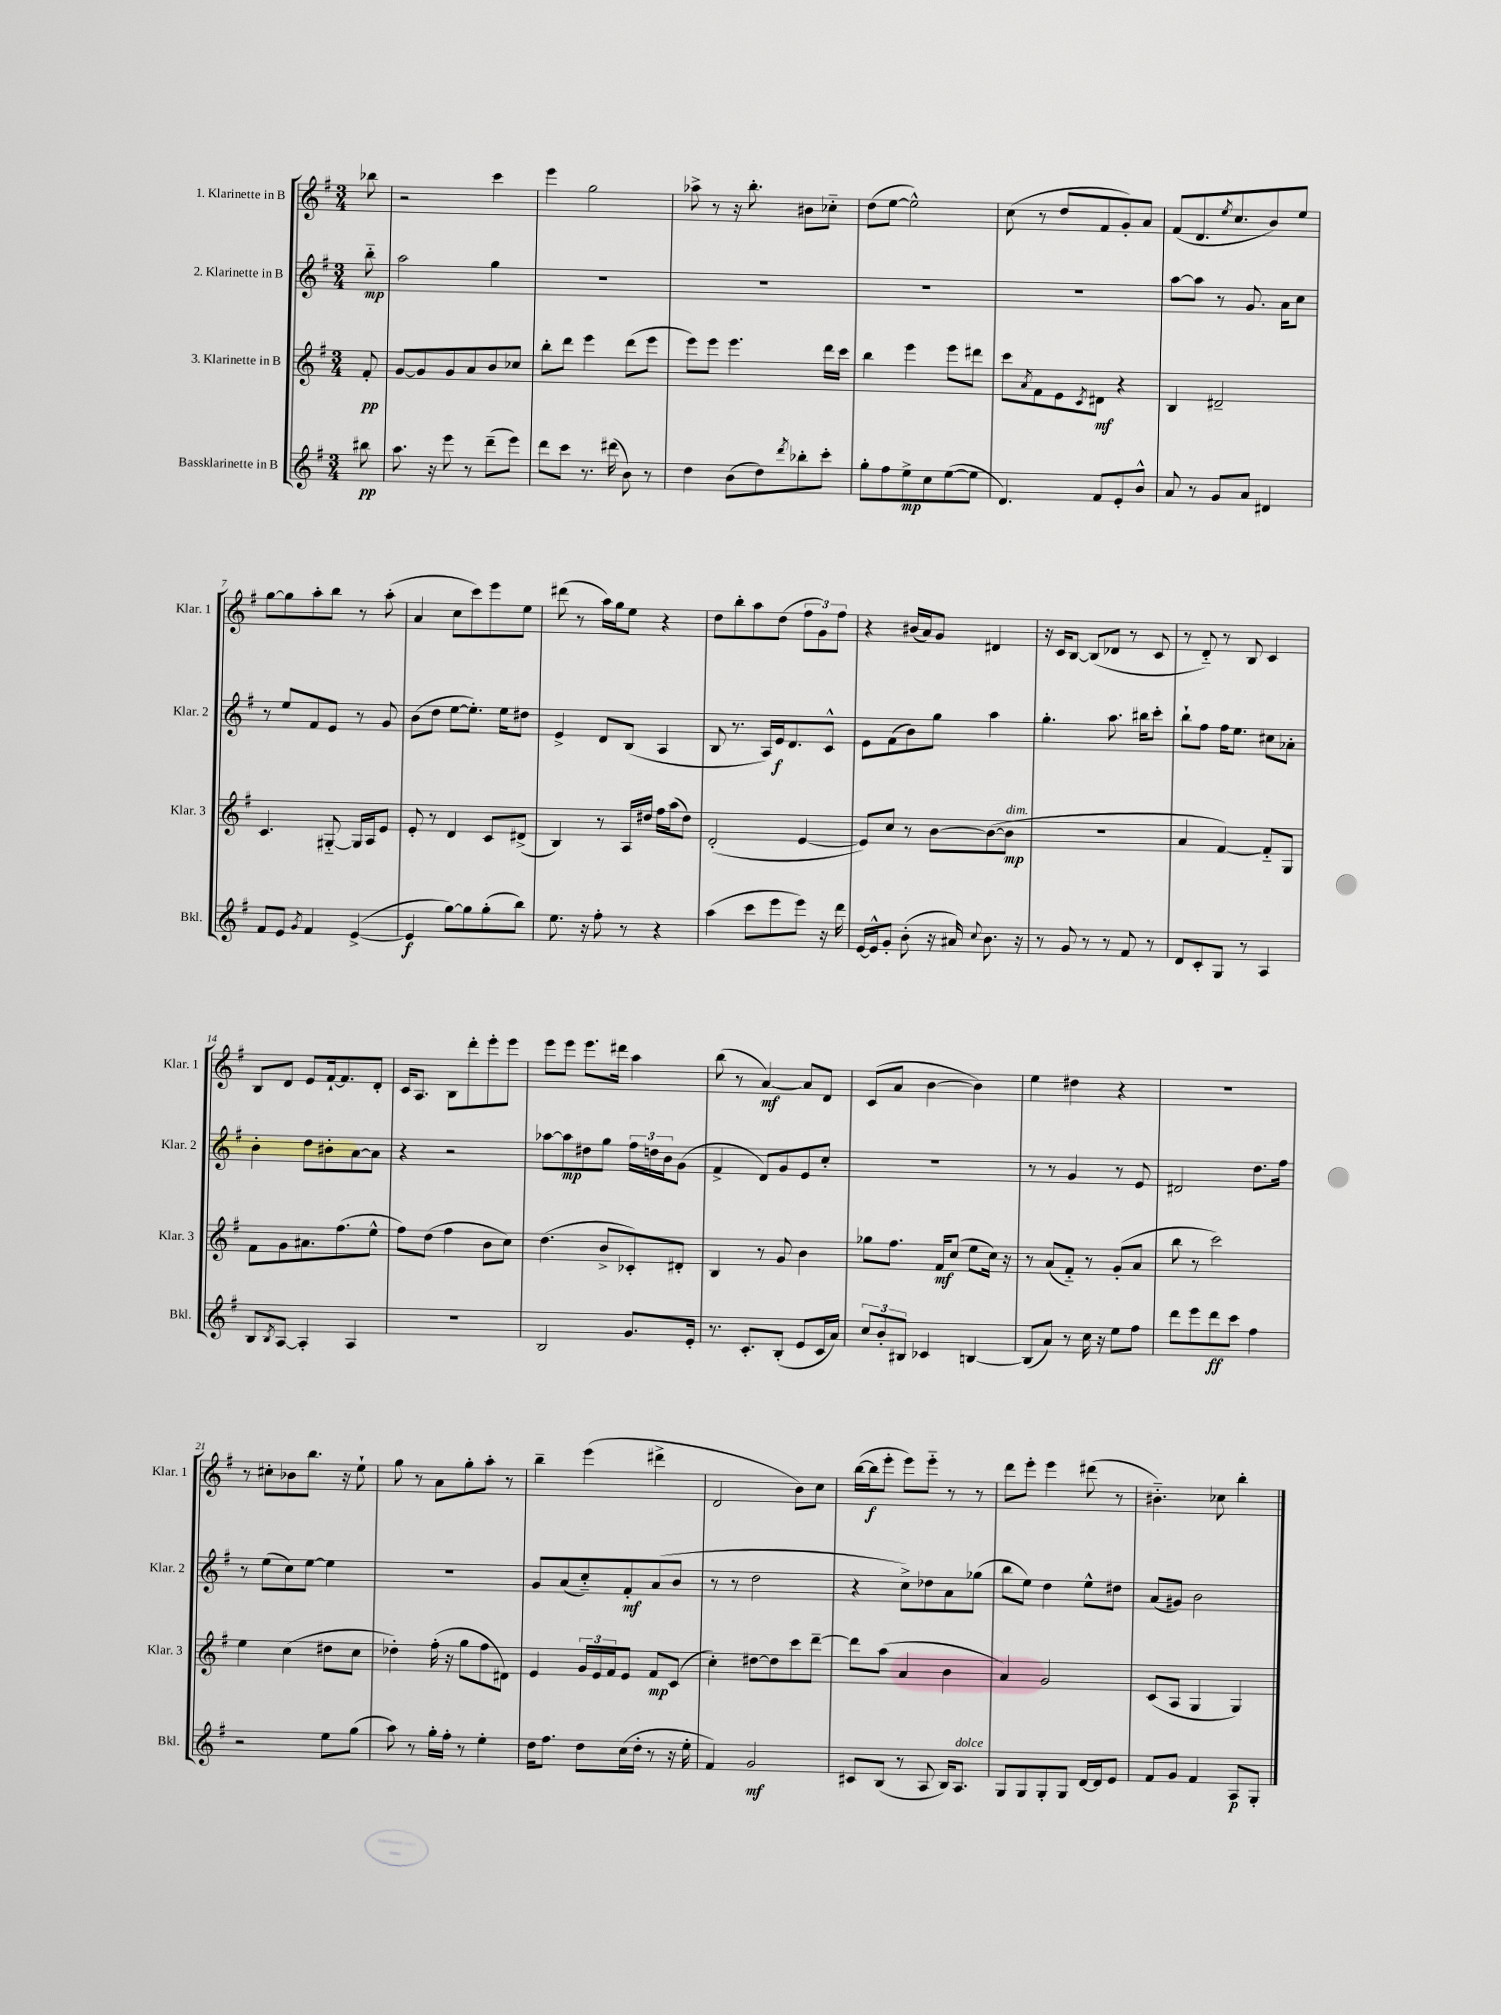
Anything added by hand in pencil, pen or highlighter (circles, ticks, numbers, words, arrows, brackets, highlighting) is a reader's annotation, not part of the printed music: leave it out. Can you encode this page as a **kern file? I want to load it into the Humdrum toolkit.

**kern	**kern	**kern	**kern
*staff4	*staff3	*staff2	*staff1
*clefG2	*clefG2	*clefG2	*clefG2
*k[f#]	*k[f#]	*k[f#]	*k[f#]
*M3/4	*M3/4	*M3/4	*M3/4
8bb#\	8f#'/	8bb'~\	8bb-\
=	=	=	=
8.aa\	[8g/L	2aa\	2r
.	8g/]	.	.
16r	.	.	.
8eee\	8g/	.	.
8r	8a/	.	.
(8ddd~\L	8b/	4gg\	4ccc\
8eee\J)	8cc-/J	.	.
=	=	=	=
8ddd\L	8bb'\L	2.r	4eee\
8ccc\J	8ddd\J	.	.
8.r	4eee\	.	2gg\
(16ddd#\	.	.	.
8b\)	(8ddd\L	.	.
8r	8eee\J	.	.
=	=	=	=
4dd\	8eee\L)	2.r	8aa-^\
.	8eee\J	.	8r
(8b\L	4.eee\	.	16r
.	.	.	8.bb'\
8dd\)	.	.	.
8qddd/	.	.	.
8bb-'\	.	.	8b#\L
8ccc'\J	16ddd\LL	.	8cc-'~\J
.	16ccc\JJ	.	.
=	=	=	=
8gg'\L	4bb\	2.r	(8dd\L
8ff#\	.	.	[8ee\J
8ee^\	4eee\	.	2ee^^\])
8cc\	.	.	.
([8ee\	8eee\L	.	.
8ee\]J	8ddd#\J	.	.
=	=	=	=
4.d/)	8ccc\L	2.r	(8cc\
.	8qa/	.	.
.	8f#\	.	8r
.	8e\	.	8dd/L
.	8qc/	.	.
8f#/L	8d#\J	.	8f#/
8e'/	4r	.	8g'/)
8b^^/J	.	.	8a/J
=	=	=	=
8a/	4B/	[8aa\L	(8f#/L
8r	.	8aa\]J	8.d/
8g/L	2d#~/	8r	.
.	.	.	8qee/
.	.	.	8.cc/
8a/J	.	8.g/	.
4d#/	.	.	8b/)
.	.	16a\LK	.
.	.	8cc\J	8ee/J
=	=	=	=
8f#/L	4.c/	8r	[8gg\L
8e/J	.	8ee/L	8gg\]
8qg/	.	.	.
4f#/	.	8f#/	8aa'\
.	[8G#'~/	8e/J	8bb\J
([4e^/	16G#/]LL	8r	8r
.	16A/J	.	.
.	8e/J	8g/	(8aa'\
=	=	=	=
4e/]	8e'/	(8b\L	4a/
.	8r	8dd\J	.
[8gg\L)	4d/	[8ee\L	8cc\L
8gg\]	.	8.ee'\]J)	8ccc\)
(8gg'\	8c/L	.	8eee\
.	.	16ee\LK	.
8bb\J)	(8d#^/J	8dd#\J	8ee\J
=	=	=	=
8.ee\	4B/)	4e^/	(8ddd#\
.	.	.	8r
16r	.	.	.
8ff#'\	8r	8d/L	16aa\LL)
.	.	.	16gg\J
8r	16A/LL	(8B/J	8ee\J
.	16dd#/JJ	.	.
4r	16ff#\LL	4A/	4r
.	(16aa\J	.	.
.	8dd#\J)	.	.
=	=	=	=
(4aa\	(2d'/	8B/	8dd\L
.	.	8.r	8bb'\
8ccc\L	.	.	8aa\
.	.	16A/LL)	.
8eee\	.	16e/J	(8dd\J
.	.	8.d/	.
8eee\J)	[4e/	.	12ff#\L
.	.	.	12g\)
16r	.	8c^^/J	.
.	.	.	12ff#\J
16ddd\	.	.	.
=	=	=	=
[16e/LL	8e/]L)	8e\L	4r
16e^^/]J	.	.	.
8g'/J	8cc/J	(8f#\	.
(8b'\	8r	8b\)	(16b#/LL
.	.	.	16a/J)
16r	[8b\L	8gg\J	8g/J
16a#/)	.	.	.
8qqcc/	.	.	.
8.b\	(8b\_	4aa\	4d#/
.	8b\]J	.	.
16r	.	.	.
=	=	=	=
8r	2.r	4.gg'\	16r
.	.	.	16c/LK
8g/	.	.	[8B/J
8r	.	.	(8B/]L
8r	.	8.aa\	8d-/J
8f#/	.	.	8r
.	.	16bb#\LK	.
8r	.	8ccc'\J	8c/
=	=	=	=
8d/L	4a/	8bb`\L	8r
8c'/	.	8ff#\J	8d'~/)
8G/J	[4f#/)	16ff#\LK	8r
.	.	8.ee\J	.
8r	.	.	8B/
4A/	8f#'~/]L	8cc#\L	4c/
.	8G/J	8a-'\J	.
=	=	=	=
8B/L	8f#\L	4b'\	8B/L
8qB/	.	.	.
[8A/J	8g\	.	8d/J
4A'/]	8.a#\	8dd\L	8e/L
.	.	8b#'\	[16f#`/k
.	(8.ff#\	.	8.f#/]
4A/	.	[8a\	.
.	8ee^^\J	8a\]J	8d'/J
=	=	=	=
2.r	8ff#\L)	4r	16c/LK
.	.	.	8.A/J
.	(8dd\J	.	.
.	4ff#\	2r	8B\L
.	.	.	8ddd'\
.	8b\L	.	8eee'\
.	8cc\J)	.	8eee\J
=	=	=	=
2B/	(4.dd\	[8aa-\L	8eee\L
.	.	8aa-\]	8eee\J
.	.	8dd#\	8.eee\L
.	8b^/L	8gg\J	.
.	.	.	16ddd#\Jk
8.g/L	8c-'/)	24ff#\LL	4aa\
.	.	24dd\	.
.	.	24b\J	.
.	8d#'/J	(8g\J	.
16e'/Jk	.	.	.
=	=	=	=
8.r	4B/	4f#^/	(8bb\
.	.	.	8r
8.c'/L	.	.	.
.	8r	8d/L)	[4a/)
(8B'/J	8g/	8g/	.
8e/L	4b\	8e/	8a/]L
16c/L	.	8cc'/J	8d/J
16a/JJ)	.	.	.
=	=	=	=
12cc/L	8gg-\L	2.r	(8c/L
12b'/	.	.	.
.	8.ff#\J	.	8a/J
12B#/J	.	.	.
4c-/	.	.	[4b\
.	16f#/LK	.	.
.	(8cc/J	.	.
[4B/	8ee\L	.	4b\])
.	16cc\Jk)	.	.
.	16r	.	.
=	=	=	=
(8B/]L	8r	8r	4ee\
8a/J)	(8a/L	8r	.
8r	8f#'~/J)	4g/	4dd#\
16cc\	8r	.	.
16r	.	.	.
8ee\L	(8g'/L	8r	4r
8ff#\J	8a/J	8e/	.
=	=	=	=
8ddd\L	8bb\	2d#/	2.r
8eee\	8r	.	.
8ddd\	2ccc\)	.	.
8ccc\J	.	.	.
4ff#\	.	8.dd\L	.
.	.	16ff#\Jk	.
=	=	=	=
2r	4ee\	8r	8r
.	.	(8ee\L	8cc#'\L
.	(4cc\	8cc\)	8b-\
.	.	[8ee\J	8.bb\J
8ee\L	8dd#\L	4ee\]	.
.	.	.	16r
(8gg\J	8cc\J	.	8ee`\
=	=	=	=
8aa\)	4dd-'\)	2.r	8gg\
8r	.	.	8r
16gg'\LL	(16ff#'\	.	8a\L
16ff#'\JJ	16r	.	.
8r	8gg\L	.	8gg'\
4ee'\	8ff#\	.	8aa'\J
.	8d#\J)	.	8r
=	=	=	=
16dd\LK	4e/	8g/L	4bb~\
8.ff#\J	.	.	.
.	.	(8a/	.
8dd\L	24g/LL	8cc'~/)	(4eee\
.	24e/	.	.
.	24f#/J	.	.
(16cc\L	8e/J	8f#'/	.
16dd'\JJ	.	.	.
8r	8f#/L	(8a/	4ddd#^\
16r	(8c/J	8b/J	.
16ee'\	.	.	.
=	=	=	=
4f#/)	4cc'\)	8r	2d/
.	.	8r	.
2g/	[8dd#\L	2dd\	.
.	8dd#\]	.	.
.	8ccc\	.	8b\L)
.	[8ddd~\J	.	8cc\J
=	=	=	=
8c#/L	8ddd\]L	4r	([16bb\LL
.	.	.	16bb\]J
(8B/J	(8aa\J	.	8eee'\J
8r	4a/	8cc^\L)	8eee\L)
8A/	.	8dd-\	8eee'~\J
16B/LK)	4b\	8a\	8r
8.A/J	.	.	.
.	.	(8gg-\J	8r
=	=	=	=
8G/L	4a/)	8bb\L	8ddd\L
8G/	.	8ee\J)	8eee'\J
8G'/	2g/	4dd\	4eee\
8G/J	.	.	.
[16d/LL	.	8ee^^\L	(8ddd#\
16d/]J	.	.	.
8e/J	.	8dd#\J	8r
=	=	=	=
8f#/L	(8c/L	(8a/L	4.b#'~\)
8g/J	8A/J	8g#/J)	.
4f#/	4G/	2b\	.
.	.	.	8cc-\
8A/L	4G/)	.	4bb'\
8G'/J	.	.	.
==	==	==	==
*-	*-	*-	*-
